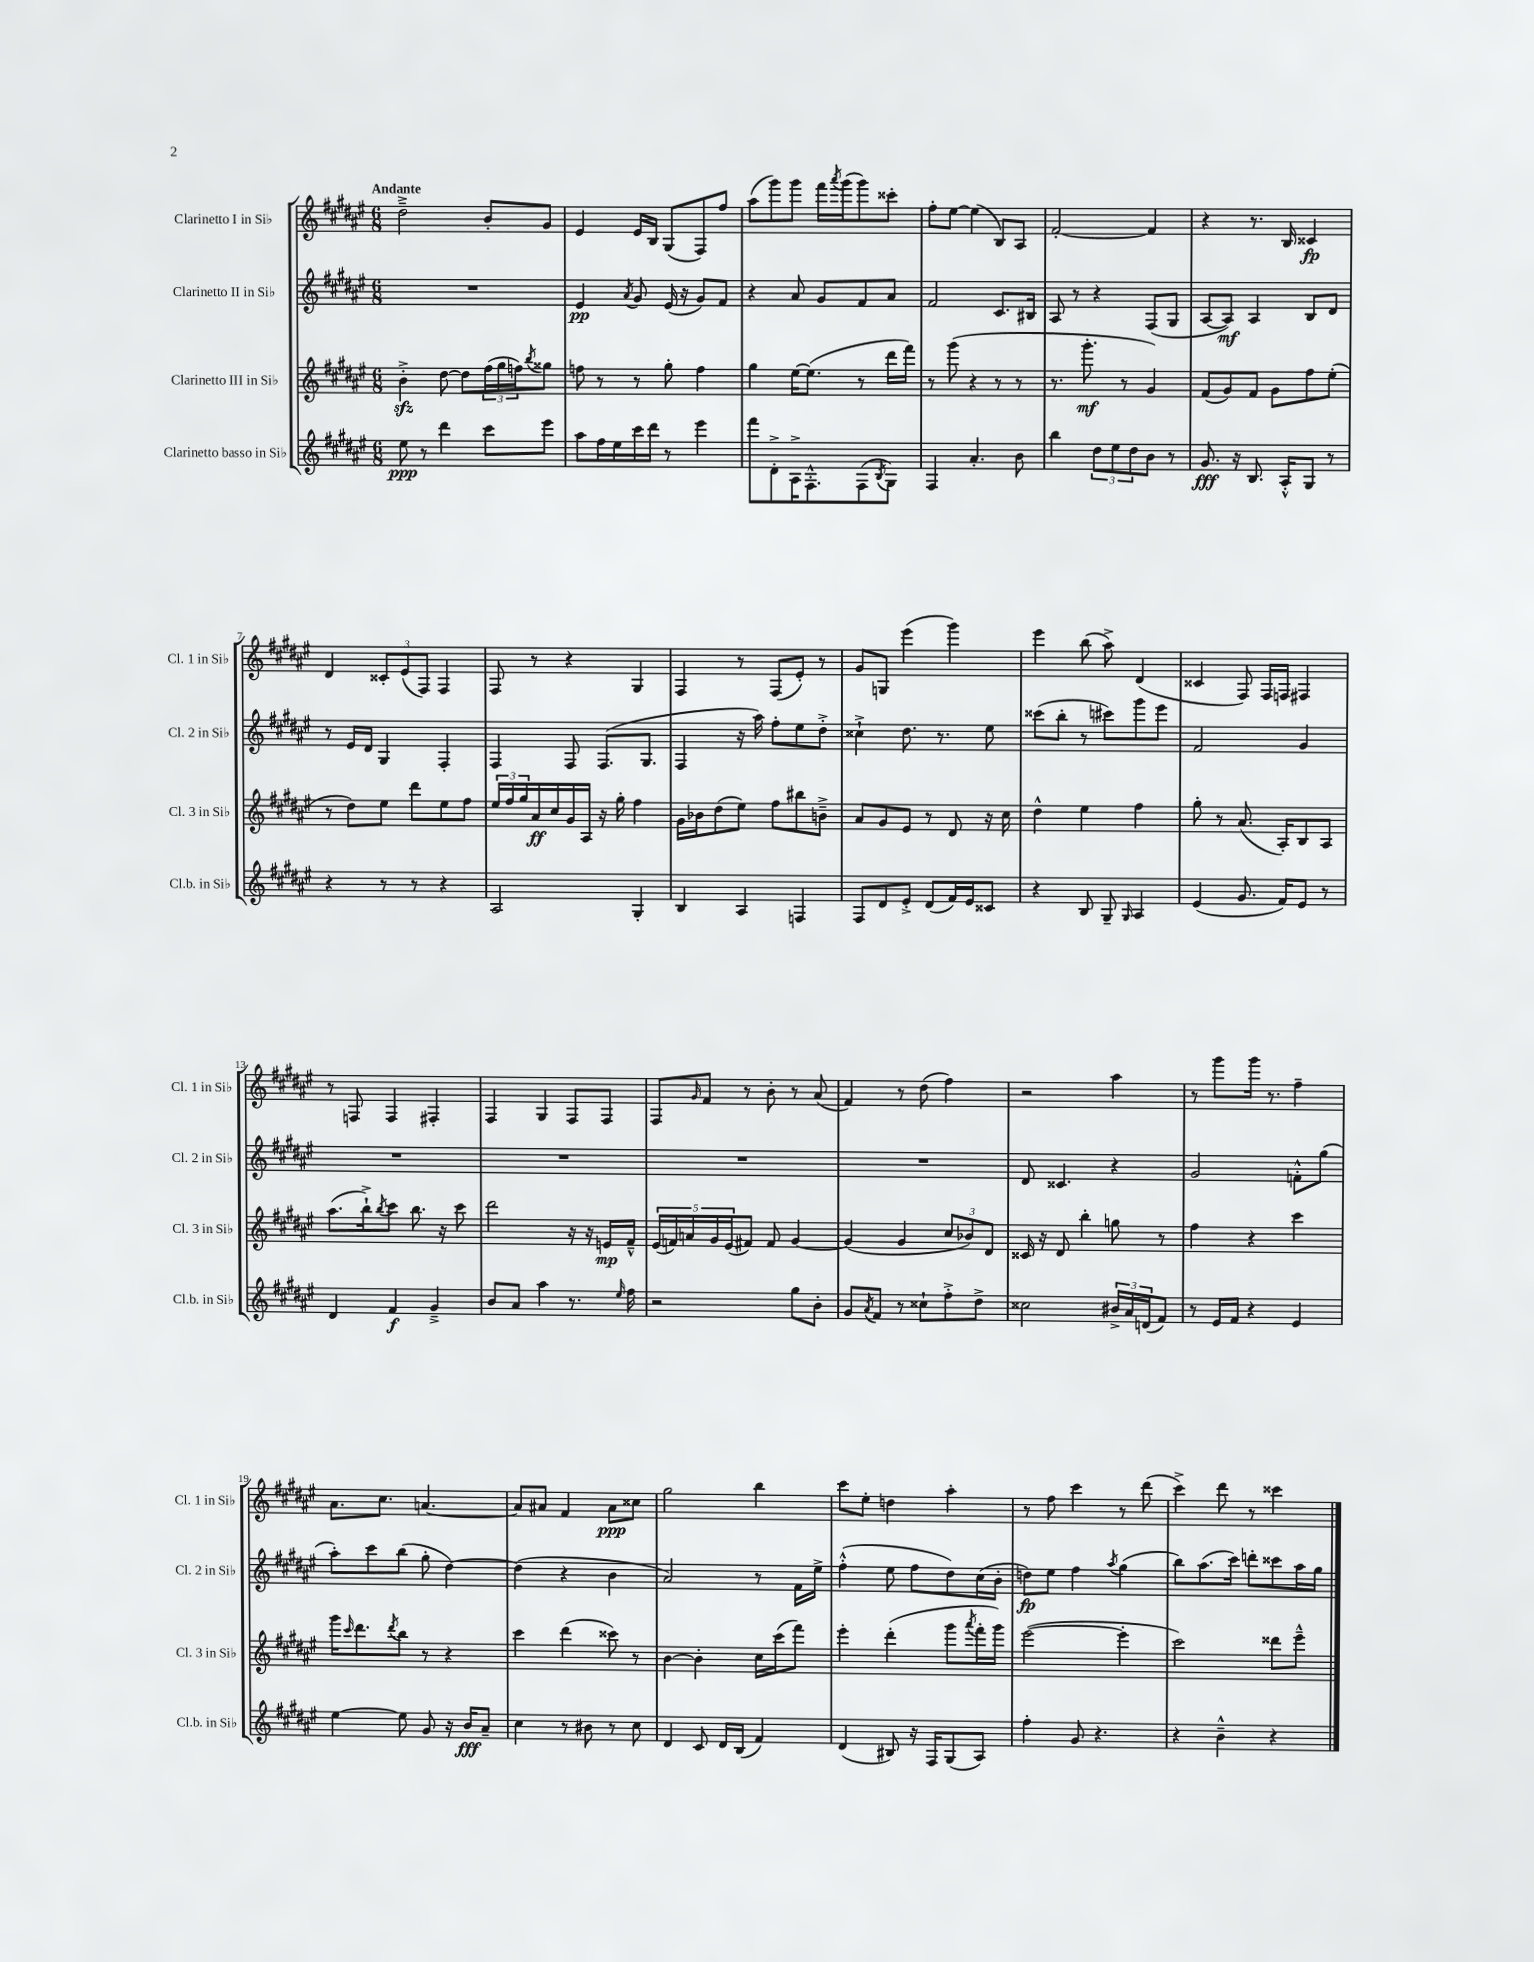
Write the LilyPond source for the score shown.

<<
\new StaffGroup <<
\new Staff = "s0" \with { instrumentName = "Clarinetto I in Sib" shortInstrumentName = "Cl. 1 in Sib" } {
    \clef treble \key fis \major \numericTimeSignature \time 6/8 \tempo "Andante"
    dis''2---> b'8-. gis'8 |
    eis'4 eis'16 b16 gis8( fis8) fis''8 |
    ais''8( gis'''8) gis'''8 fis'''16 \acciaccatura { ais'''8 } gis'''16( gis'''8) cisis'''8-. |
    fis''8-. eis''8~ eis''4( b8) ais8 |
    fis'2~-. fis'4 |
    r4 r8. b16 cisis'4\fp |
    dis'4 \tuplet 3/2 { cisis'8-. eis'8( fis8) } fis4 |
    fis8 r8 r4 gis4 |
    fis4 r8 fis8( eis'8-.) r8 |
    gis'8 g8 eis'''4( gis'''4) |
    eis'''4 b''8( ais''8->) dis'4( |
    cisis'4 fis8) fis16 f16 fis4 |
    r8 f8 f4 fis4-. |
    fis4 gis4 fis8 fis8 |
    fis8 \grace { gis'16 } fis'8 r8 b'8-. r8 ais'8( |
    fis'4) r8 dis''8( fis''4) |
    r2 ais''4 |
    r8 gis'''8 gis'''16 r8. fis''4-- |
    ais'8. cis''8. a'4.~ |
    a'8 ais'8 fis'4 ais'8\ppp cisis''8 |
    gis''2 b''4 |
    cis'''8 eis''8-. d''4 ais''4-. |
    r8 fis''8 cis'''4 r8 dis'''8( |
    cis'''4->) dis'''8 r8 cisis'''4 \bar "|." |
}
\new Staff = "s1" \with { instrumentName = "Clarinetto II in Sib" shortInstrumentName = "Cl. 2 in Sib" } {
    \clef treble \key fis \major \numericTimeSignature \time 6/8
    R2. |
    eis'4\pp \acciaccatura { ais'8 } gis'8 eis'16( r16 gis'8) fis'8 |
    r4 ais'8 gis'8 fis'8 ais'8 |
    fis'2 cis'8. bis16 |
    ais8 r8 r4 fis8( gis8 |
    ais8~ ais8\mf) ais4 b8 dis'8 |
    r8 eis'16 dis'16 gis4 fis4-. |
    fis4 fis8 fis8.( gis8. |
    fis4 r16 ais''16) fis''8-. eis''8 dis''8-.-> |
    cisis''4-!-> dis''8. r8. eis''8 |
    cisis'''8( b''8-. r8 cis'''8) gis'''8 eis'''8 |
    fis'2 gis'4 |
    R2. |
    R2. |
    R2. |
    R2. |
    dis'8 cisis'4. r4 |
    gis'2 f'8-.-^ gis''8( |
    ais''8-.) cis'''8 b''8( gis''8-. dis''4~) |
    dis''4( r4 b'4 |
    ais'2) r8 fis'16 eis''16-> |
    fis''4-.-^( eis''8 fis''8 dis''8) cis''16( b'16-. |
    d''8\fp) eis''8 fis''4 \acciaccatura { ais''8 } gis''4( |
    b''8) ais''8.( cis'''16) d'''8-. cisis'''8 ais''16 gis''16 \bar "|." |
}
\new Staff = "s2" \with { instrumentName = "Clarinetto III in Sib" shortInstrumentName = "Cl. 3 in Sib" } {
    \clef treble \key fis \major \numericTimeSignature \time 6/8
    b'4-.->\sfz dis''8~ dis''8 \tuplet 3/2 { fis''16( gis''16 f''16) } \acciaccatura { b''8 } gisis''8 |
    f''8 r8 r8 gis''8-. f''4 |
    gis''4 eis''16~ eis''8.( r8 dis'''16 fis'''16) |
    r8 gis'''8( r4 r8 r8 |
    r8. gis'''8.-.\mf r8 gis'4) |
    fis'8( gis'8) fis'8 gis'8 fis''8 eis''8-.( |
    r8 dis''8) eis''8 dis'''8 eis''8 fis''8 |
    \tuplet 3/2 { eis''16 fis''16 gis''16 } ais'16\ff cis''16 gis'16 ais16 r16 gis''16-. fis''4 |
    gis'16 bes'16 dis''8( eis''8) fis''8 bis''8 b'8---> |
    ais'8 gis'8 eis'8 r8 dis'8 r16 cis''16 |
    dis''4-^ eis''4 fis''4 |
    gis''8-. r8 ais'8.( ais16-.) b8 ais8 |
    ais''8.( b''16-!->) \acciaccatura { b''8 } cis'''8 b''8. r16 cis'''8 |
    dis'''2 r16 r16 e'16\mp fis'16---^ |
    \tuplet 5/4 { eis'16( f'16) a'16 gis'16 eis'16( } fis'8) fis'8 gis'4~ |
    gis'4( gis'4 \tuplet 3/2 { cis''8 bes'8) dis'8 } |
    cisis'16 r16 dis'8 b''4-. g''8 r8 |
    fis''4 r4 cis'''4 |
    gis'''16 \grace { cis'''16 } dis'''8. \acciaccatura { dis'''8 } b''8 r8 r4 |
    cis'''4 dis'''4( cisis'''8) r8 |
    b'4~ b'4-. cis''16 cis'''16( fis'''8) |
    eis'''4-. dis'''4-.( gis'''8 \acciaccatura { ais'''8 } fis'''16-. gis'''16) |
    eis'''2~( eis'''4-. |
    cis'''2) disis'''8 eis'''8---^ \bar "|." |
}
\new Staff = "s3" \with { instrumentName = "Clarinetto basso in Sib" shortInstrumentName = "Cl.b. in Sib" } {
    \clef treble \key fis \major \numericTimeSignature \time 6/8
    eis''8\ppp r8 dis'''4 cis'''8 eis'''8 |
    ais''8 fis''16 eis''16 cis'''16 dis'''16 r8 eis'''4 |
    fis'''8 dis'8-.-> ais16-> fis8.-.-^ fis8( \acciaccatura { b8 } gis8) |
    fis4 ais'4.-. b'8 |
    b''4 \tuplet 3/2 { dis''8 eis''8 dis''8 } b'8 r8 |
    gis'8.\fff r16 b8. ais16-.-^ gis8 r8 |
    r4 r8 r8 r4 |
    ais2 gis4-. |
    b4 ais4 f4 |
    fis8 dis'8 eis'8-.-> dis'8( fis'16) eis'16 cisis'8 |
    r4 b8 gis8-- \grace { gis16 } ais4 |
    eis'4( gis'8. fis'16) eis'8 r8 |
    dis'4 fis'4\f gis'4---> |
    b'8 ais'8 ais''4 r8. \grace { eis''16 } fis''16 |
    r2 gis''8 b'8-. |
    gis'8 \acciaccatura { ais'8 } fis'8 r8 cisis''8-! fis''8-.-> dis''8-> |
    cisis''2 \tuplet 3/2 { bis'16-> ais'16 d'16( } fis'8) |
    r8 eis'16 fis'16 r4 eis'4 |
    eis''4~ eis''8 gis'8 r16 b'16\fff ais'8-- |
    cis''4 r8 bis'8 r8 cis''8 |
    dis'4 cis'8 dis'16 b16( fis'4) |
    dis'4( bis8) r16 fis16 gis8( ais8) |
    fis''4-. gis'8 r4. |
    r4 b'4---^ r4 \bar "|." |
}
>>
>>
